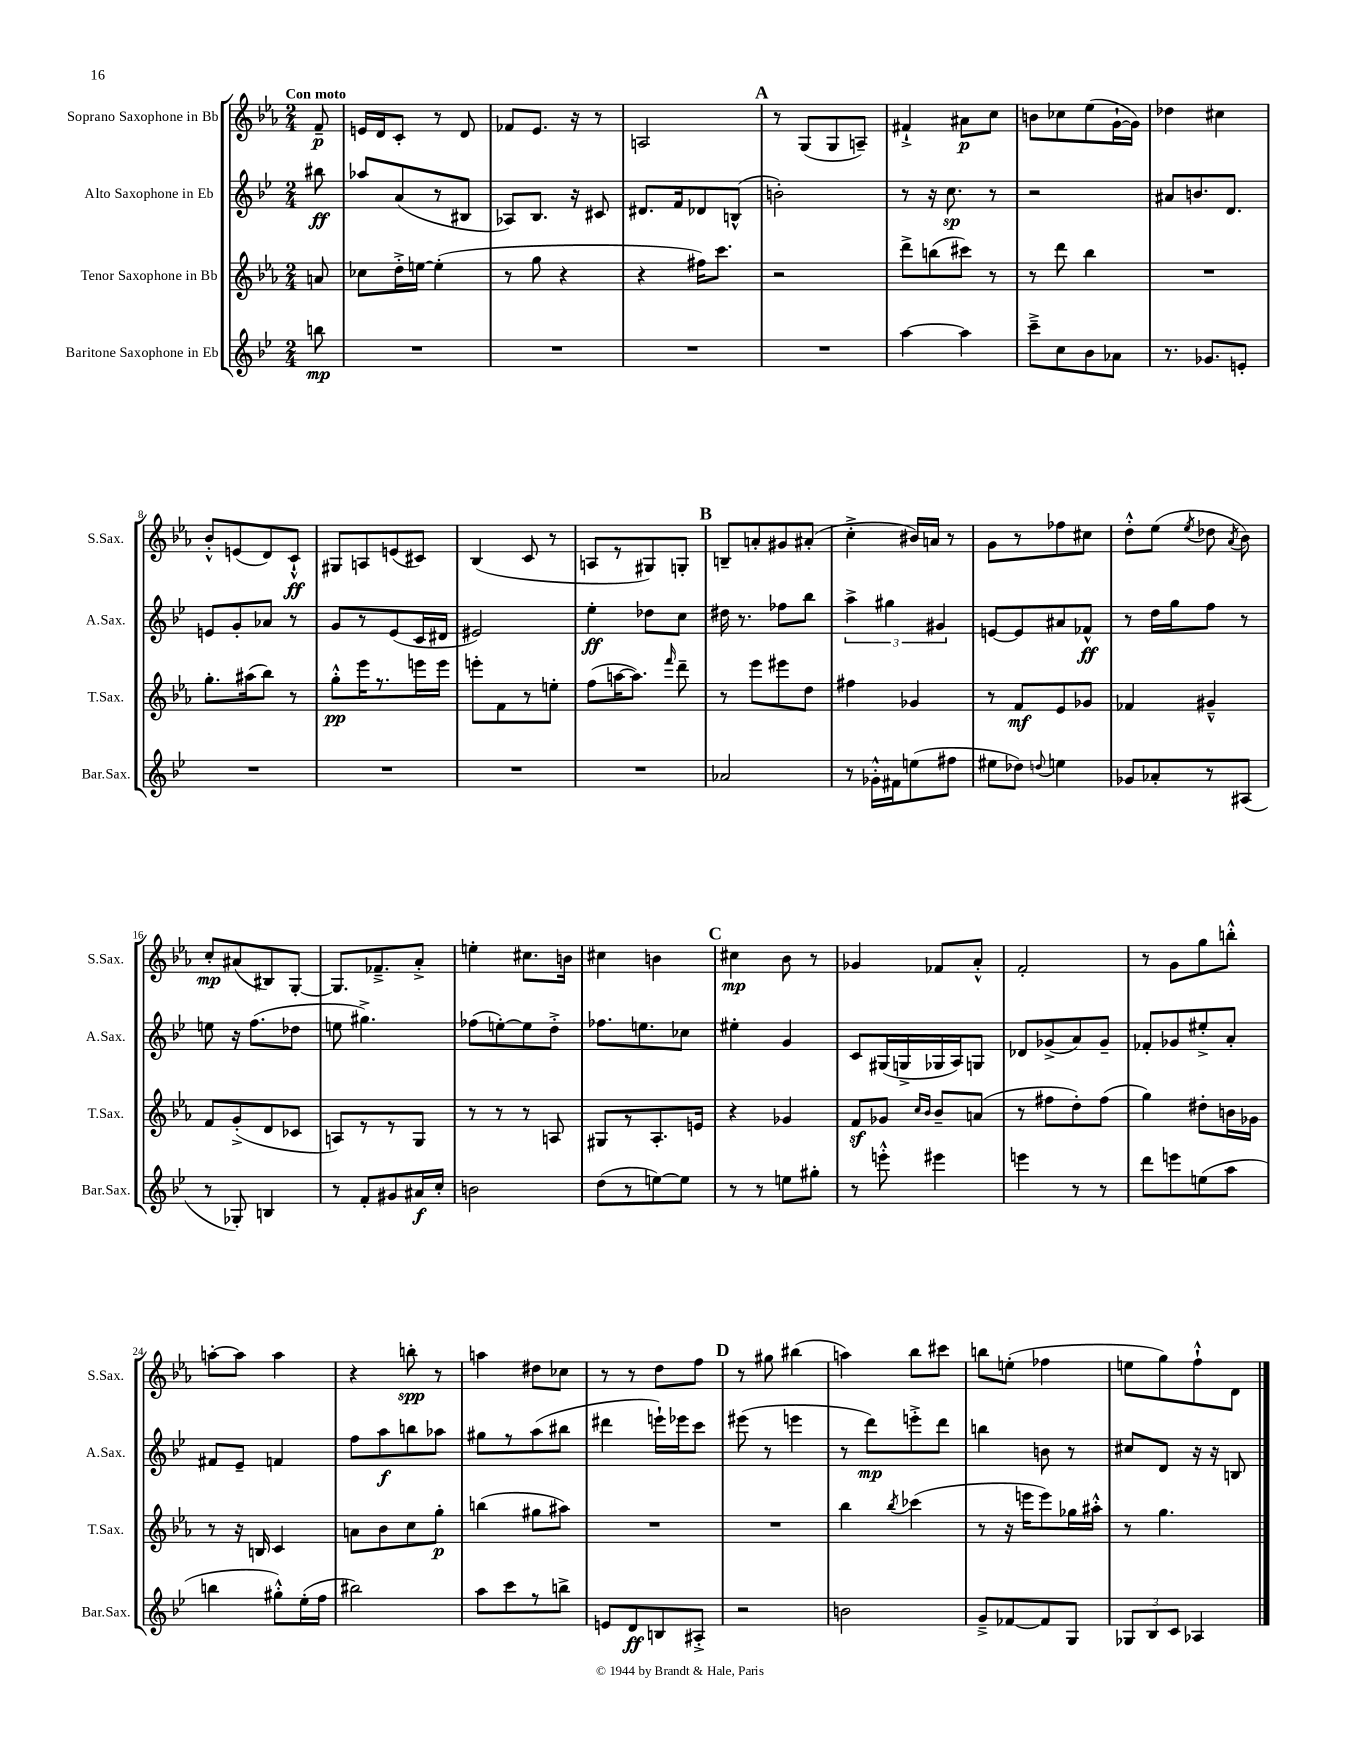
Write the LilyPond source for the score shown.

<<
\new StaffGroup <<
\new Staff = "s0" \with { instrumentName = "Soprano Saxophone in Bb" shortInstrumentName = "S.Sax." } {
    \clef treble \key ees \major \numericTimeSignature \time 2/4 \partial 8 \tempo "Con moto"
    \autoBeamOff f'8--\p |
    e'16[ d'16 c'8]-. r8 d'8 |
    fes'8[ ees'8.] r16 r8 |
    a2 |
    \mark \markup { \bold "A" } r8 g8[( g8 a8]--) |
    fis'4-!-> ais'8[\p c''8] |
    b'8[ ces''8 ees''8( g'16~-! g'16]) |
    des''4 cis''4 |
    bes'8[-.-^ e'8( d'8) c'8]-!-^\ff |
    gis8[ a8 e'8( cis'8]) |
    bes4( c'8 r8 |
    a8[ r8 gis8) g8]-. |
    \mark \markup { \bold "B" } b8[-- a'8-. gis'8 ais'8]-.( |
    c''4-.-> bis'16[) a'16] r8 |
    g'8[ r8 fes''8 cis''8] |
    d''8[-.-^ ees''8]( \acciaccatura { ees''8 } des''8 \acciaccatura { aes'8 } bes'8) |
    c''8[-.\mp ais'8( bis8) g8]~-. |
    g8.[ fes'8.---> aes'8]-.-> |
    e''4-. cis''8.[ b'16] |
    cis''4 b'4 |
    \mark \markup { \bold "C" } cis''4\mp bes'8 r8 |
    ges'4 fes'8[ aes'8]-.-^ |
    f'2-. |
    r8 g'8[ g''8 b''8]-.-^ |
    a''8[~-. a''8] a''4 |
    r4 b''8-.\spp r8 |
    a''4 dis''8[ ces''8] |
    r8 r8 d''8[ f''8] |
    \mark \markup { \bold "D" } r8 gis''8 bis''4( |
    a''4) bes''8[ cis'''8] |
    b''8[ e''8]-.( fes''4 |
    e''8[ g''8) f''8-!-^ d'8] \bar "|." |
}
\new Staff = "s1" \with { instrumentName = "Alto Saxophone in Eb" shortInstrumentName = "A.Sax." } {
    \clef treble \key bes \major \numericTimeSignature \time 2/4 \partial 8
    \autoBeamOff bis''8\ff |
    aes''8[ a'8( r8 bis8] |
    aes8[) bes8.] r16 cis'8 |
    dis'8.[ f'16 des'8 b8]-^( |
    \mark \markup { \bold "A" } b'2-.) |
    r8 r16 c''8.\sp r8 |
    r2 |
    ais'8[ b'8. d'8.] |
    e'8[ g'8-. aes'8] r8 |
    g'8[ r8 ees'8( c'16 dis'16] |
    eis'2) |
    ees''4-.\ff des''8[ c''8] |
    \mark \markup { \bold "B" } dis''16 r8. fes''8[ bes''8] |
    \tuplet 3/2 { a''4-> gis''4 gis'4 } |
    e'8[~ e'8 ais'8 fes'8]-^\ff |
    r8 d''16[ g''16 f''8] r8 |
    e''8 r16 f''8.[( des''8] |
    e''8 gis''4.->) |
    fes''8[( e''8~-.) e''8 d''8]-.-> |
    fes''8.[ e''8. ces''8] |
    \mark \markup { \bold "C" } eis''4-. g'4 |
    c'8[ gis16( g16-> ges16 a16) g8] |
    des'8[ ges'8->( a'8) ges'8]-- |
    fes'8[-. ges'8 eis''8-.-> a'8]-. |
    fis'8[ ees'8]-- f'4 |
    f''8[ a''8\f b''8 aes''8] |
    gis''8[ r8 a''8( bis''8] |
    dis'''4 e'''16[-!) ees'''16 c'''8] |
    \mark \markup { \bold "D" } eis'''8( r8 e'''4 |
    r8 d'''8[\mp) e'''8-.-> d'''8] |
    b''4 b'8 r8 |
    cis''8[ d'8] r16 r16 b8 \bar "|." |
}
\new Staff = "s2" \with { instrumentName = "Tenor Saxophone in Bb" shortInstrumentName = "T.Sax." } {
    \clef treble \key ees \major \numericTimeSignature \time 2/4 \partial 8
    \autoBeamOff a'8 |
    ces''8[ d''16-.-> e''16]~ e''4-.( |
    r8 g''8 r4 |
    r4 fis''16[) c'''8.] |
    \mark \markup { \bold "A" } r2 |
    d'''8[-> b''8( cis'''8]) r8 |
    r8 d'''8 bes''4 |
    R2 |
    g''8.[-. ais''16( bes''8]) r8 |
    g''8[-.-^\pp ees'''16 r8. e'''16 e'''16] |
    e'''8[-. f'8 r8 e''8]-. |
    f''8[( a''16~ a''8.]) \grace { f'''16 } d'''8-- |
    \mark \markup { \bold "B" } r8 ees'''8[ eis'''8 d''8] |
    fis''4 ges'4 |
    r8 f'8[\mf ees'8 ges'8] |
    fes'4 gis'4---^ |
    f'8[ g'8-.->( d'8 ces'8] |
    a8[) r8 r8 g8] |
    r8 r8 r8 a8 |
    gis8[ r8 aes8.-. e'16] |
    \mark \markup { \bold "C" } r4 ges'4 |
    f'8[\sf ges'8] \grace { c''16[ bes'16] } bes'8[-- a'8]( |
    r8 fis''8[ d''8-.) fis''8]( |
    g''4) dis''8[-. b'16 ges'16] |
    r8 r16 b16 c'4 |
    a'8[ bes'8 c''8 g''8]-.\p |
    b''4( gis''8[ ais''8]) |
    R2 |
    \mark \markup { \bold "D" } R2 |
    bes''4 \acciaccatura { bes''8 } ces'''4( |
    r8 r16 e'''16[ e'''8) ges''16 ais''16]-.-^ |
    r8 g''4. \bar "|." |
}
\new Staff = "s3" \with { instrumentName = "Baritone Saxophone in Eb" shortInstrumentName = "Bar.Sax." } {
    \clef treble \key bes \major \numericTimeSignature \time 2/4 \partial 8
    \autoBeamOff b''8\mp |
    R2 |
    R2 |
    R2 |
    \mark \markup { \bold "A" } R2 |
    a''4~ a''4 |
    c'''8[---> c''8 bes'8 aes'8] |
    r8. ges'8.[ e'8]-. |
    R2 |
    R2 |
    R2 |
    R2 |
    \mark \markup { \bold "B" } aes'2 |
    r8 ges'16[-.-^ fis'16 e''8( fis''8] |
    eis''8[ des''8]) \appoggiatura { d''8 } e''4 |
    ges'8[ aes'8-. r8 ais8]( |
    r8 ges8-.) b4 |
    r8 f'8[-. gis'8 ais'16\f c''16]-. |
    b'2 |
    d''8[( r8 e''8~) e''8] |
    \mark \markup { \bold "C" } r8 r8 e''8[ gis''8]-. |
    r8 e'''8-.-^ eis'''4 |
    e'''4 r8 r8 |
    d'''8[ e'''8 e''8( a''8] |
    b''4 gis''8[-.-^) ees''16-.( f''16] |
    bis''2) |
    a''8[ c'''8 r8 b''8]-> |
    e'8[ d'8\ff b8 ais8]-.-> |
    \mark \markup { \bold "D" } r2 |
    b'2 |
    g'8[---> fes'8~ fes'8 g8] |
    \tuplet 3/2 { ges8[ bes8 c'8] } aes4 \bar "|." |
}
>>
>>
